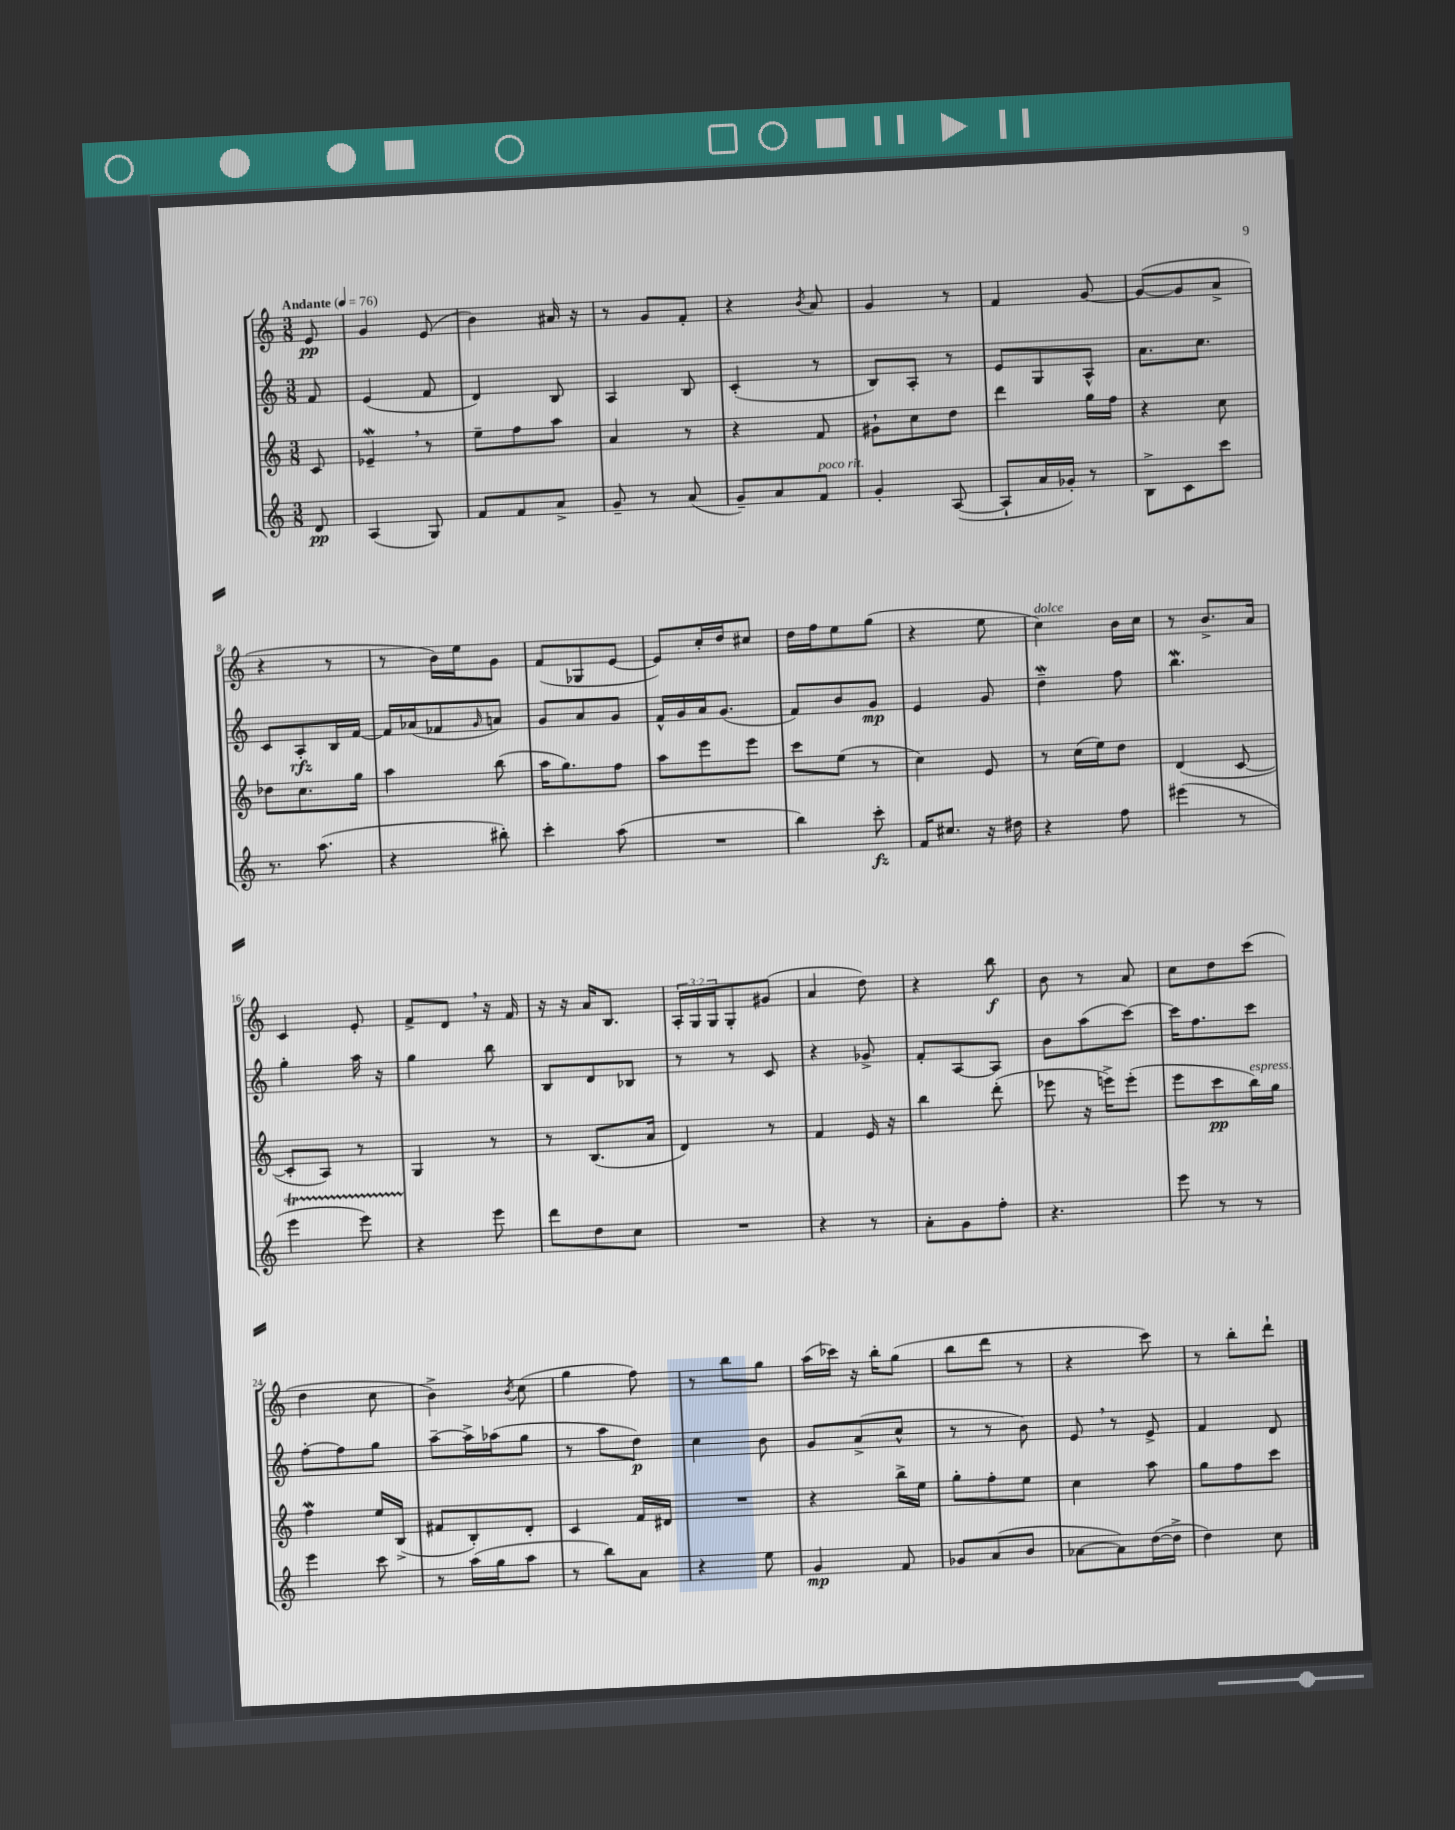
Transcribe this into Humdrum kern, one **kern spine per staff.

**kern	**kern	**kern	**kern
*staff4	*staff3	*staff2	*staff1
*clefG2	*clefG2	*clefG2	*clefG2
*k[]	*k[]	*k[]	*k[]
*M3/8	*M3/8	*M3/8	*M3/8
*MM76	*MM76	*MM76	*MM76
8d	8c	8f	8e
=	=	=	=
(4A	4e-~	(4e	4g
8G)	8r	8f	(8e
=	=	=	=
8f	8ee~	4d)	4b)
8f	8ff	.	.
8a^	8aa	8B	16a#
.	.	.	16r
=	=	=	=
8g~	4a	4A	8r
8r	.	.	8g
(8a	8r	8B	8f'
=	=	=	=
8g~)	4r	(4c'	4r
8a	.	.	.
.	.	.	8qb
8f	8f	8r	8a
=	=	=	=
4g'	8g#`	8B)	4g
.	8cc	8A'	.
([8A	8dd	8r	8r
=	=	=	=
8A`]	4ddd	8e	4f
16a	.	8G	.
16g-')	.	.	.
8r	16gg	8A^^	[8g
.	16ff	.	.
=	=	=	=
8B^	4r	8.a	(8g_
8c	.	.	8g]
.	.	8.cc	.
8ccc	8cc	.	8a^
=	=	=	=
8.r	8dd-	8c	4r
.	8.cc	8A'	.
(8.aa	.	.	.
.	.	16B	8r
.	16gg	[16f	.
=	=	=	=
4r	4aa	16f]	8r
.	.	(16a-	.
.	.	8f-	16b)
.	.	.	16ee
.	.	16qqg	.
8bb#')	(8bb	8a)	8g
=	=	=	=
4ccc'	16aa	8g	(8f
.	8.gg)	.	.
.	.	8a	8G-
(8aa	8ff	8g	[8e
=	=	=	=
4.r	8aa	16f^^	8e])
.	.	16g	.
.	8eee	16a	16cc'
.	.	(8.g	16dd
.	8eee	.	8cc#
=	=	=	=
4bb)	8ccc	8f)	16dd
.	.	.	16ff
.	(8ee	8b	8ee
8ccc'	8r	8g	(8gg
=	=	=	=
16f	4cc)	4e	4r
8.cc#	.	.	.
16r	8e	8g	8ee
16dd#	.	.	.
=	=	=	=
4r	8r	4dd~	4cc)
.	(16cc	.	.
.	16ee)	.	.
8ff	8dd	8ff	16b
.	.	.	16cc
=	=	=	=
(4eee#	(4d	4.bb	8r
.	.	.	8.b^
8r	[8c	.	.
.	.	.	16a
=	=	=	=
4eee	8c']	4gg'	4c
.	8A)	.	.
8eee)	8r	16aa	8e'
.	.	16r	.
=	=	=	=
4r	4G	4gg	8f^
.	.	.	8d
8eee	8r	8bb	16r
.	.	.	16f
=	=	=	=
8ddd	8r	8B	16r
.	.	.	16r
8dd	(8.B	8d	16a
.	.	.	8.B
8cc	.	8B-	.
.	16a	.	.
=	=	=	=
4.r	4d)	8r	24A'
.	.	.	24G
.	.	.	24G
.	.	8r	8G'
.	8r	8c	(8g#
=	=	=	=
4r	4f	4r	4a
8r	16e	8g-^	8dd)
.	16r	.	.
=	=	=	=
8a'	4bb	8f'	4r
8g	.	[8A	.
8ff'	(8ddd'	8A]	8bb
=	=	=	=
4.r	8eee-	8b	8b
.	16r	(8aa	8r
.	16eee^)	.	.
.	(8eee'	[8ccc)	8a
=	=	=	=
8eee	8eee	16ccc]	8cc
.	.	8.ff	.
8r	8ccc	.	8dd
8r	16bb)	8ccc	(8ccc
.	16gg	.	.
=	=	=	=
4eee	4ff	[8ff'	4dd
.	.	8ff]	.
8ccc	16ee	8gg	8cc
.	(16B^	.	.
=	=	=	=
8r	8f#	[8aa~	4b^)
(16aa	8B')	16aa^]	.
16gg	.	(16aa-	.
.	.	.	8qb
8aa	8d'	8gg	(8cc
=	=	=	=
8r	4c	8r	4gg
8bb)	.	8aa	.
8a	16f	8dd)	8ff)
.	16d#	.	.
=	=	=	=
4r	4.r	4cc	8r
.	.	.	8bb
8ee	.	8b	8gg
=	=	=	=
4g	4r	8g	(16aa
.	.	.	16ccc-)
.	.	(8a^	16r
.	.	.	16bb'
8f	16bb^	8cc^^	(8gg
.	16ee	.	.
=	=	=	=
8g-	8gg'	8r	8bb
(8a	8ff'	8r	8ddd
8b	8ee	8b)	8r
=	=	=	=
[8a-	4cc	8e	4r
8a-])	.	8r	.
([16dd	8aa	8e^	8ccc)
16dd^]	.	.	.
=	=	=	=
4dd)	8gg	4f	8r
.	8ff	.	8bb'
8cc	8ccc	8d	8ddd`
==	==	==	==
*-	*-	*-	*-
